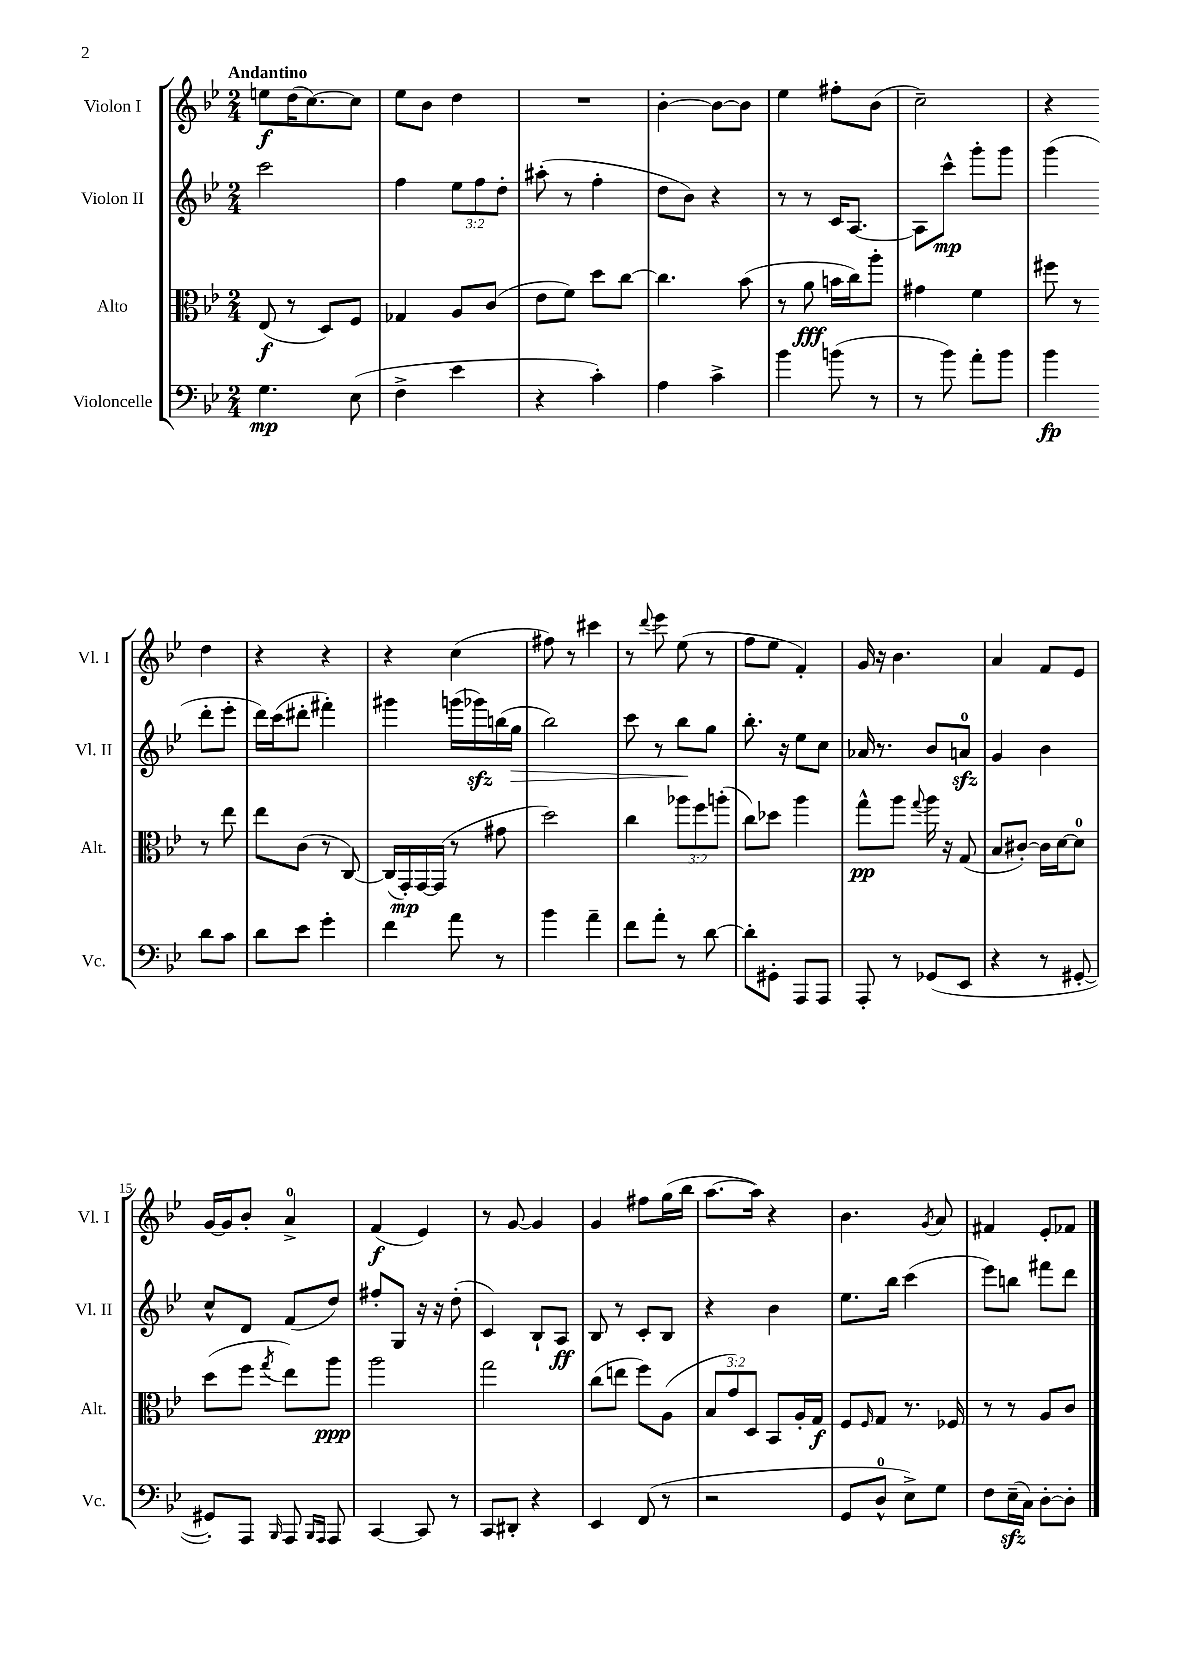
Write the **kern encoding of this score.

**kern	**dynam	**kern	**dynam	**kern	**dynam	**kern	**dynam
*part4	*part4	*part3	*part3	*part2	*part2	*part1	*part1
*staff4	*staff4	*staff3	*staff3	*staff2	*staff2	*staff1	*staff1
*I"Violoncelle	*	*I"Alto	*	*I"Violon II	*	*I"Violon I	*
*I'Vc.	*	*I'Alt.	*	*I'Vl. II	*	*I'Vl. I	*
*clefF4	*	*clefC3	*	*clefG2	*	*clefG2	*
*k[b-e-]	*	*k[b-e-]	*	*k[b-e-]	*	*k[b-e-]	*
*M2/4	*	*M2/4	*	*M2/4	*	*M2/4	*
=1	=1	=1	=1	=1	=1	=1	=1
!	!	!	!	!	!	!LO:TX:a:B:t=Andantino	!
4.G\	mp	(8E-/	f	2ccc\	.	8een\L	f
.	.	8r	.	.	.	(16dd\K	.
.	.	.	.	.	.	[8.cc\)	.
.	.	8D/L)	.	.	.	.	.
(8E-\	.	8F/J	.	.	.	8cc\J]	.
=2	=2	=2	=2	=2	=2	=2	=2
4F^\	.	4G-X/	.	4ff\	.	8ee-\L	.
.	.	.	.	.	.	8b-\J	.
4e-\	.	8A/L	.	12ee-\L	.	4dd\	.
.	.	.	.	12ff\	.	.	.
.	.	(8c/J	.	.	.	.	.
.	.	.	.	12dd'\J	.	.	.
=3	=3	=3	=3	=3	=3	=3	=3
4r	.	8e-\L	.	(8aa#X'\	.	2r	.
.	.	8f\J)	.	8r	.	.	.
4c'\)	.	8dd\L	.	4ff'\	.	.	.
.	.	[8cc\J	.	.	.	.	.
=4	=4	=4	=4	=4	=4	=4	=4
4A\	.	4.cc\]	.	8dd\L	.	[4b-'\	.
.	.	.	.	8b-\J)	.	.	.
4c^\	.	.	.	4r	.	8b-\L_	.
.	.	(8b-\	.	.	.	8b-\J]	.
=5	=5	=5	=5	=5	=5	=5	=5
4b-\	.	8r	.	8r	.	4ee-\	.
.	.	8a\	fff	8r	.	.	.
(8bn\	.	16bn\LL	.	16c/KL	.	8ff#X'\L	.
.	.	16cc\J)	.	[8.A/J	.	.	.
8r	.	8aa'\J	.	.	.	(8b-\J	.
=6	=6	=6	=6	=6	=6	=6	=6
8r	.	4g#X\	.	8A\L]	.	2cc~\)	.
8b-\)	.	.	.	8ccc^^\J	mp	.	.
8a'\L	.	4f\	.	8ggg'\L	.	.	.
8b-\J	.	.	.	8ggg\J	.	.	.
=7	=7	=7	=7	=7	=7	=7	=7
4b-\	fp	8ff#X\	.	(4ggg\	.	4r	.
.	.	8r	.	.	.	.	.
8d\L	.	8r	.	8ddd'\L	.	4dd\	.
8c\J	.	8ee-\	.	8eee-'\J	.	.	.
!!LO:LB:g=z
=8	=8	=8	=8	=8	=8	=8	=8
8d\L	.	8ee-\L	.	16ddd\LL)	.	4r	.
.	.	.	.	(16ccc\J	.	.	.
8e-\J	.	(8c\J	.	8ddd#X'\J	.	.	.
4g'\	.	8r	.	4fff#X'\)	.	4r	.
.	.	[8C/)	.	.	.	.	.
=9	=9	=9	=9	=9	=9	=9	=9
4f\	.	(16C/LL]	.	4ggg#X\	.	4r	.
.	.	16GG'/)	mp	.	.	.	.
.	.	[16GG/	.	.	.	.	.
.	.	(16GG/JJ]	.	.	.	.	.
8a\	.	8r	.	(16gggn\LL	.	(4cc\	.
.	.	.	.	16ggg-Xzz\)	.	.	.
8r	.	8g#X\	.	(16bbn\	.	.	.
!	!	!	!	!	!LO:HP:b	!	!
.	.	.	.	16gg\JJ	>	.	.
=10	=10	=10	=10	=10	=10	=10	=10
4b-\	.	2dd\)	.	2bb-\)	.	8ff#X\)	.
.	.	.	.	.	.	8r	.
4a~\	.	.	.	.	.	4ccc#X\	.
=11	=11	=11	=11	=11	=11	=11	=11
8f\L	.	4cc\	.	8ccc\	.	8r	.
.	.	.	.	.	.	8qqddd/	.
8a'\J	.	.	.	8r	.	8eee-\	.
8r	.	12aa-X\L	.	8bb-\L	.	(8ee-\	.
.	.	12ff\	.	.	.	.	.
[8d\	.	.	.	8gg\J	]	8r	.
.	.	(12aan'\J	.	.	.	.	.
=12	=12	=12	=12	=12	=12	=12	=12
8d'\L]	.	8cc\L)	.	8.bb-'\	.	8ff\L	.
8GG#X'\J	.	8dd-X\J	.	.	.	8ee-\J	.
.	.	.	.	16r	.	.	.
8AAA/L	.	4aa\	.	8ee-\L	.	4f'/)	.
8AAA/J	.	.	.	8cc\J	.	.	.
=13	=13	=13	=13	=13	=13	=13	=13
8AAA'/	.	8gg^^\L	pp	16a-X/	.	16g/	.
.	.	.	.	8.r	.	16r	.
8r	.	8aa\J	.	.	.	4.b-\	.
.	.	8qqgg/	.	.	.	.	.
(8GG-X/L	.	16aa\	.	8b-/L	.	.	.
.	.	16r	.	.	.	.	.
8EE-/J	.	(8G/	.	8anzz/J	.	.	.
=14	=14	=14	=14	=14	=14	=14	=14
4r	.	8B-/L	.	4g/	.	4a/	.
.	.	[8c#X'/J)	.	.	.	.	.
8r	.	16c#\LL]	.	4b-\	.	8f/L	.
.	.	[16d\J	.	.	.	.	.
[8GG#X'/	.	8d\J]	.	.	.	8e-/J	.
!!LO:LB:g=z
=15	=15	=15	=15	=15	=15	=15	=15
8GG#X'/L])	.	(8dd\L	.	8cc^^/L	.	[16g/LL	.
.	.	.	.	.	.	16g/J]	.
8AAA/J	.	8ff\J	.	8d/J	.	8b-'/J	.
16qqBBB-/	.	8qgg/	.	.	.	.	.
8AAA/	.	8ee-\L)	.	(8f/L	.	4a^/	.
16qqBBB-/LL	.	.	.	.	.	.	.
16qqAAA/JJ	.	.	.	.	.	.	.
8AAA/	.	8aa\J	ppp	8dd/J)	.	.	.
=16	=16	=16	=16	=16	=16	=16	=16
[4CC/	.	2aa\	.	8ff#X'/L	.	(4f/	f
.	.	.	.	8G/J	.	.	.
8CC/]	.	.	.	16r	.	4e-/)	.
.	.	.	.	16r	.	.	.
8r	.	.	.	(8dd'\	.	.	.
=17	=17	=17	=17	=17	=17	=17	=17
8CC/L	.	2gg\	.	4c/)	.	8r	.
8DD#X'/J	.	.	.	.	.	[8g/	.
4r	.	.	.	8B-`/L	.	4g/]	.
.	.	.	.	8A/J	ff	.	.
=18	=18	=18	=18	=18	=18	=18	=18
4EE-/	.	(8cc\L	.	8B-/	.	4g/	.
.	.	8een\J	.	8r	.	.	.
(8FF/	.	8ff\L)	.	8c'/L	.	8ff#X\L	.
8r	.	(8A\J	.	8B-/J	.	(16gg\L	.
.	.	.	.	.	.	16bb-\JJ	.
=19	=19	=19	=19	=19	=19	=19	=19
2r	.	12B-/L	.	4r	.	[8.aa\L	.
.	.	12g/)	.	.	.	.	.
.	.	12D/J	.	.	.	.	.
.	.	.	.	.	.	16aa\Jk])	.
.	.	8BB-/L	.	4b-\	.	4r	.
.	.	16A'/L	.	.	.	.	.
.	.	16G/JJ	f	.	.	.	.
=20	=20	=20	=20	=20	=20	=20	=20
8GG/L	.	8F/L	.	8.ee-\L	.	4.b-\	.
.	.	16qqF/	.	.	.	.	.
8D^^/J	.	8G/J	.	.	.	.	.
.	.	.	.	16bb-\Jk	.	.	.
8E-^\L)	.	8.r	.	(4ccc\	.	.	.
.	.	.	.	.	.	8qg/	.
8G\J	.	.	.	.	.	8a/	.
.	.	16F-X/	.	.	.	.	.
=21	=21	=21	=21	=21	=21	=21	=21
8F\L	.	8r	.	8eee-\L)	.	4f#X/	.
(16E-zz~\L	.	8r	.	8bbn\J	.	.	.
16C\JJ)	.	.	.	.	.	.	.
[8D'\L	.	8A/L	.	8fff#X\L	.	8e-'/L	.
8D'\J]	.	8c/J	.	8ddd\J	.	8f-X/J	.
==	==	==	==	==	==	==	==
*-	*-	*-	*-	*-	*-	*-	*-
